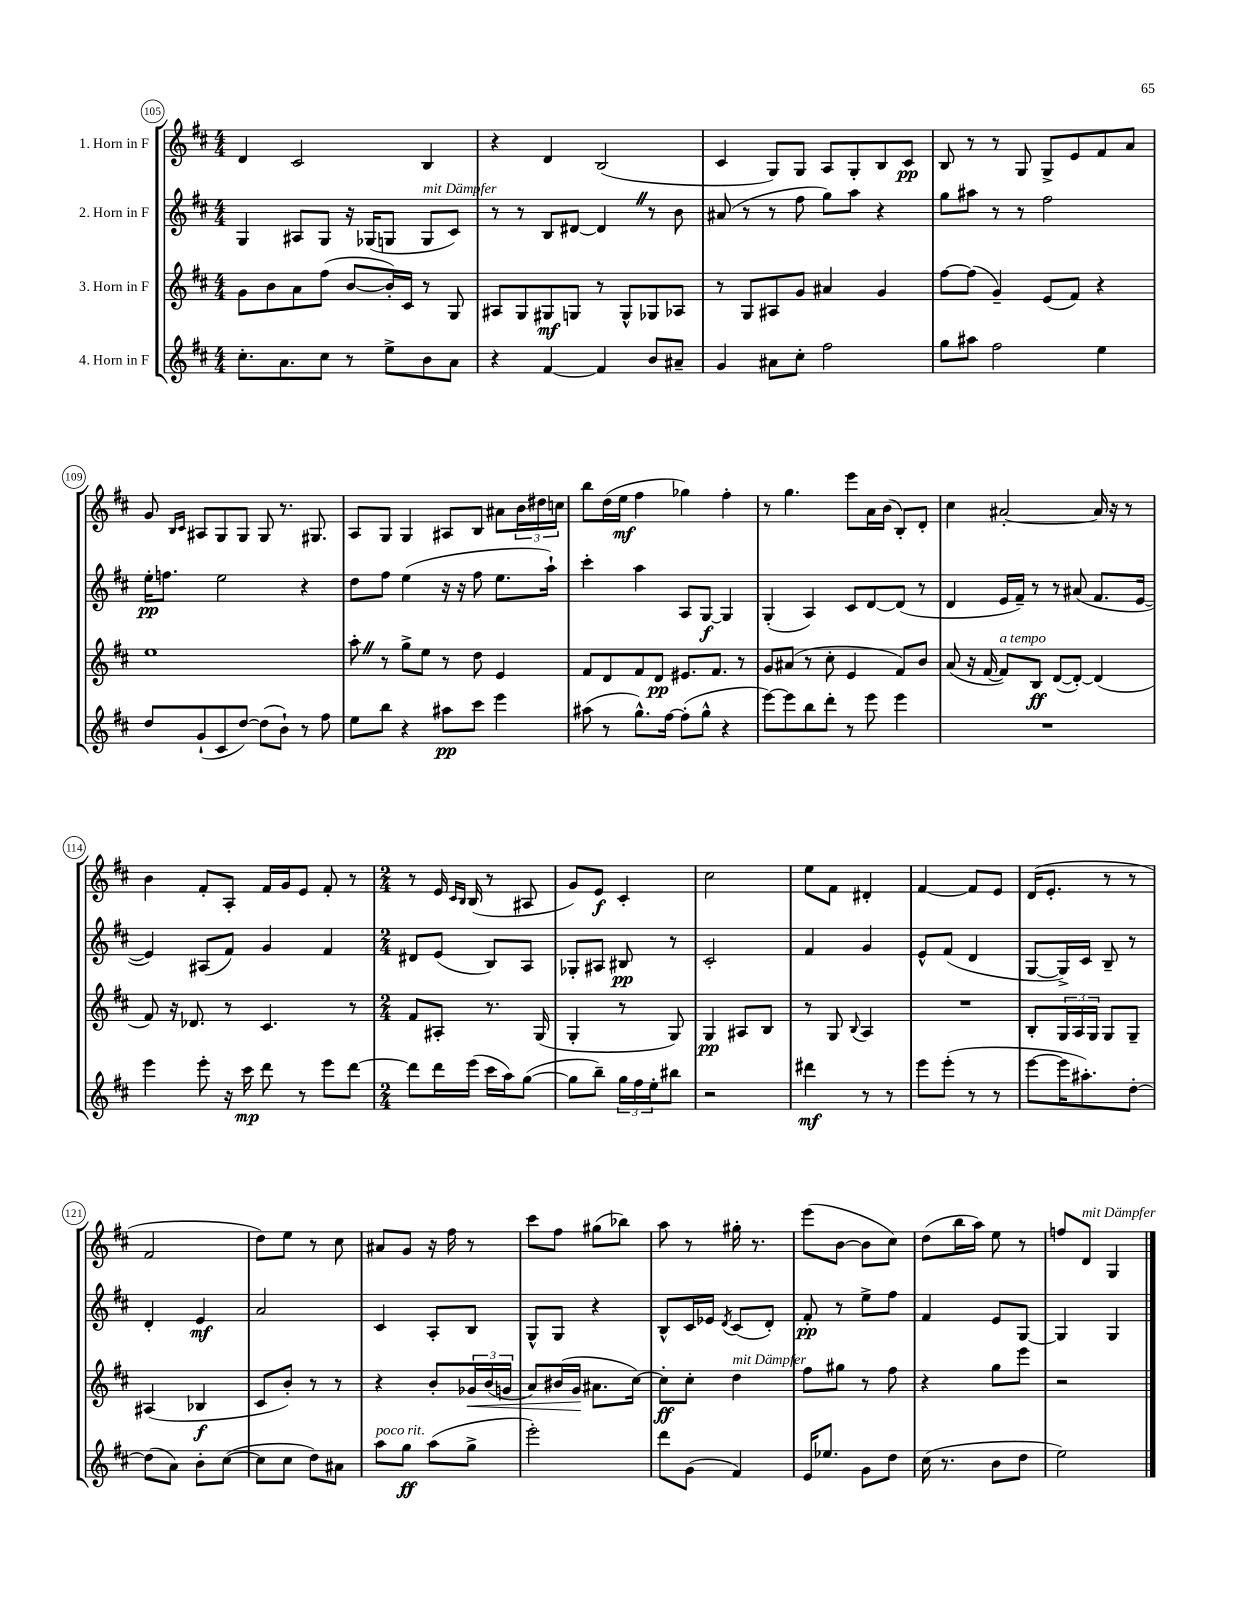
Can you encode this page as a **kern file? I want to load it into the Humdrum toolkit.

**kern	**kern	**kern	**kern
*staff4	*staff3	*staff2	*staff1
*clefG2	*clefG2	*clefG2	*clefG2
*k[f#c#]	*k[f#c#]	*k[f#c#]	*k[f#c#]
*M4/4	*M4/4	*M4/4	*M4/4
8.cc#'	8g	4G	4d
.	8b	.	.
8.a	.	.	.
.	8a	8A#	2c#
8cc#	(8ff#	8G	.
8r	[8b	16r	.
.	.	(16G-	.
8ee^	16b'])	8G	.
.	16c#	.	.
8b	8r	8G	4B
8a	8G	8c#)	.
=	=	=	=
4r	8A#	8r	4r
.	8G	8r	.
[4f#	8G#	8B	4d
.	8G	[8d#	.
4f#]	8r	4d#]	(2B
.	8G^^	.	.
8b	8G-	8r	.
8a#~	8A-	8b	.
=	=	=	=
4g	8r	(8a#	4c#
.	8G	8r	.
8a#	8A#	8r	8G)
8cc#'	8g	8ff#	8G
2ff#	4a#	8gg)	8A
.	.	8aa	8G'
.	4g	4r	8B
.	.	.	8c#
=	=	=	=
8gg	[8ff#	8gg	8B
8aa#	(8ff#]	8aa#	8r
2ff#	4g~)	8r	8r
.	.	8r	8G
.	(8e	2ff#	8G^
.	8f#)	.	8e
4ee	4r	.	8f#
.	.	.	8a
=	=	=	=
8dd	1ee	16ee'	8g
.	.	8.ff	.
.	.	.	16qqB
.	.	.	16qqc#
(8g`	.	.	8A#
8c#	.	2ee	8G
[8dd)	.	.	8G
(8dd]	.	.	8G
8b`)	.	.	8.r
8r	.	4r	.
.	.	.	8.G#
8ff#	.	.	.
=	=	=	=
8ee	8aa'	8dd	8A
8bb	8r	8ff#	8G
4r	8gg^	(4ee	4G
.	8ee	.	.
8aa#	8r	16r	8A#
.	.	16r	.
8ccc#	8dd	8ff#	8B
4eee	4e	8.ee	8a#
.	.	.	24b
.	.	.	24dd#
.	.	16aa`)	.
.	.	.	24cc
=	=	=	=
(8aa#	8f#	4ccc#'	8bb
8r	8d	.	(16dd
.	.	.	16ee
8.gg^^)	8f#	4aa	4ff#
.	8d	.	.
[16ff#	.	.	.
(8ff#']	8.e#	8A	4gg-)
8gg^^	.	[8G	.
.	8.f#	.	.
4r	.	4G]	4ff#'
.	8r	.	.
=	=	=	=
[8eee)	8g	(4G'	8r
8eee]	(8a#	.	4.gg
8bb	8r	4A)	.
8ddd'	8cc#'	.	.
8r	4e	8c#	8eee
8eee	.	[8d	16a
.	.	.	(16b
4eee	8f#)	(8d]	8B')
.	8b	8r	8d'
=	=	=	=
1r	(8a	4d	4cc#
.	16r	.	.
.	[16f#	.	.
.	8f#])	16e	[2a#'
.	.	16f#~)	.
.	8B	8r	.
.	([8d	8r	.
.	8d'_)	(8a#	.
.	(4d]	8.f#	16a#]
.	.	.	16r
.	.	.	8r
.	.	[16e	.
=	=	=	=
4eee	8f#)	4e])	4b
.	16r	.	.
.	8.d-	.	.
8eee'	.	(8A#	8f#'
16r	8r	8f#)	8A'
16ccc#	.	.	.
8ddd	4.c#	4g	16f#
.	.	.	16g
8r	.	.	8e
8eee	.	4f#	8f#'
[8ddd	8r	.	8r
=	=	=	=
*M2/4	*M2/4	*M2/4	*M2/4
8ddd]	8f#	8d#	8r
16ddd	8A#'	(8e	16e
.	.	.	16qqc#
.	.	.	16qqB
(16eee	.	.	(16B
16ccc#	8.r	8B)	8r
16aa)	.	.	.
([8gg	.	8A	8A#
.	(16G	.	.
=	=	=	=
8gg]	4G'	8G-'	8g)
8bb~)	.	8A#	8e
24gg	8r	8B#	4c#'
24ff#	.	.	.
24ee'	.	.	.
8bb#	8G)	8r	.
=	=	=	=
2r	4G	2c#'	2cc#
.	8A#	.	.
.	8B	.	.
=	=	=	=
4ddd#	8r	4f#	8ee
.	8G	.	8f#
.	8qqB	.	.
8r	4A	4g	4d#'
8r	.	.	.
=	=	=	=
8eee	2r	8e^^	[4f#
(8eee'	.	(8f#	.
8r	.	4d	8f#]
8r	.	.	8e
=	=	=	=
[8eee	8B'	[8G	(16d
.	.	.	8.e'
16eee]	24G	16G^])	.
.	24A	.	.
8.aa#')	.	16c#	.
.	24G	.	.
.	8G	8B~	8r
[8dd'	8G~	8r	8r
=	=	=	=
(8dd]	(4A#	4d'	2f#
8a)	.	.	.
8b'	4B-	4e	.
([8cc#	.	.	.
=	=	=	=
8cc#]	8c#	2a	8dd)
8cc#	8b')	.	8ee
8dd)	8r	.	8r
8a#	8r	.	8cc#
=	=	=	=
8aa	4r	4c#	8a#
8gg	.	.	8g
(8aa	8b'	8A'	16r
.	.	.	16ff#
8gg^	24g-	8B	8r
.	(24b	.	.
.	24g	.	.
=	=	=	=
2eee')	8a)	8G^^	8ccc#
.	(16b#	8G	8ff#
.	16g	.	.
.	8.a#	4r	(8gg#
.	.	.	8bb-)
.	[16cc#)	.	.
=	=	=	=
8ddd	8cc#']	8B^^	8aa
(8g	8cc#'	16c#	8r
.	.	16e-	.
.	.	8qd	.
4f#)	4dd	(8c#	16gg#'
.	.	.	8.r
.	.	8d')	.
=	=	=	=
16e	8ff#	8f#'	(8eee
8.ee-	.	.	.
.	8gg#	8r	[8b
8g	8r	8ee^	8b]
8dd	8ff#	8ff#	8cc#)
=	=	=	=
(16cc#	4r	4f#	(8dd
8.r	.	.	.
.	.	.	16bb
.	.	.	16aa)
8b	8gg	8e	8ee
8dd	8eee	[8G	8r
=	=	=	=
2ee)	2r	4G]	8ff
.	.	.	8d
.	.	4G	4G
==	==	==	==
*-	*-	*-	*-
